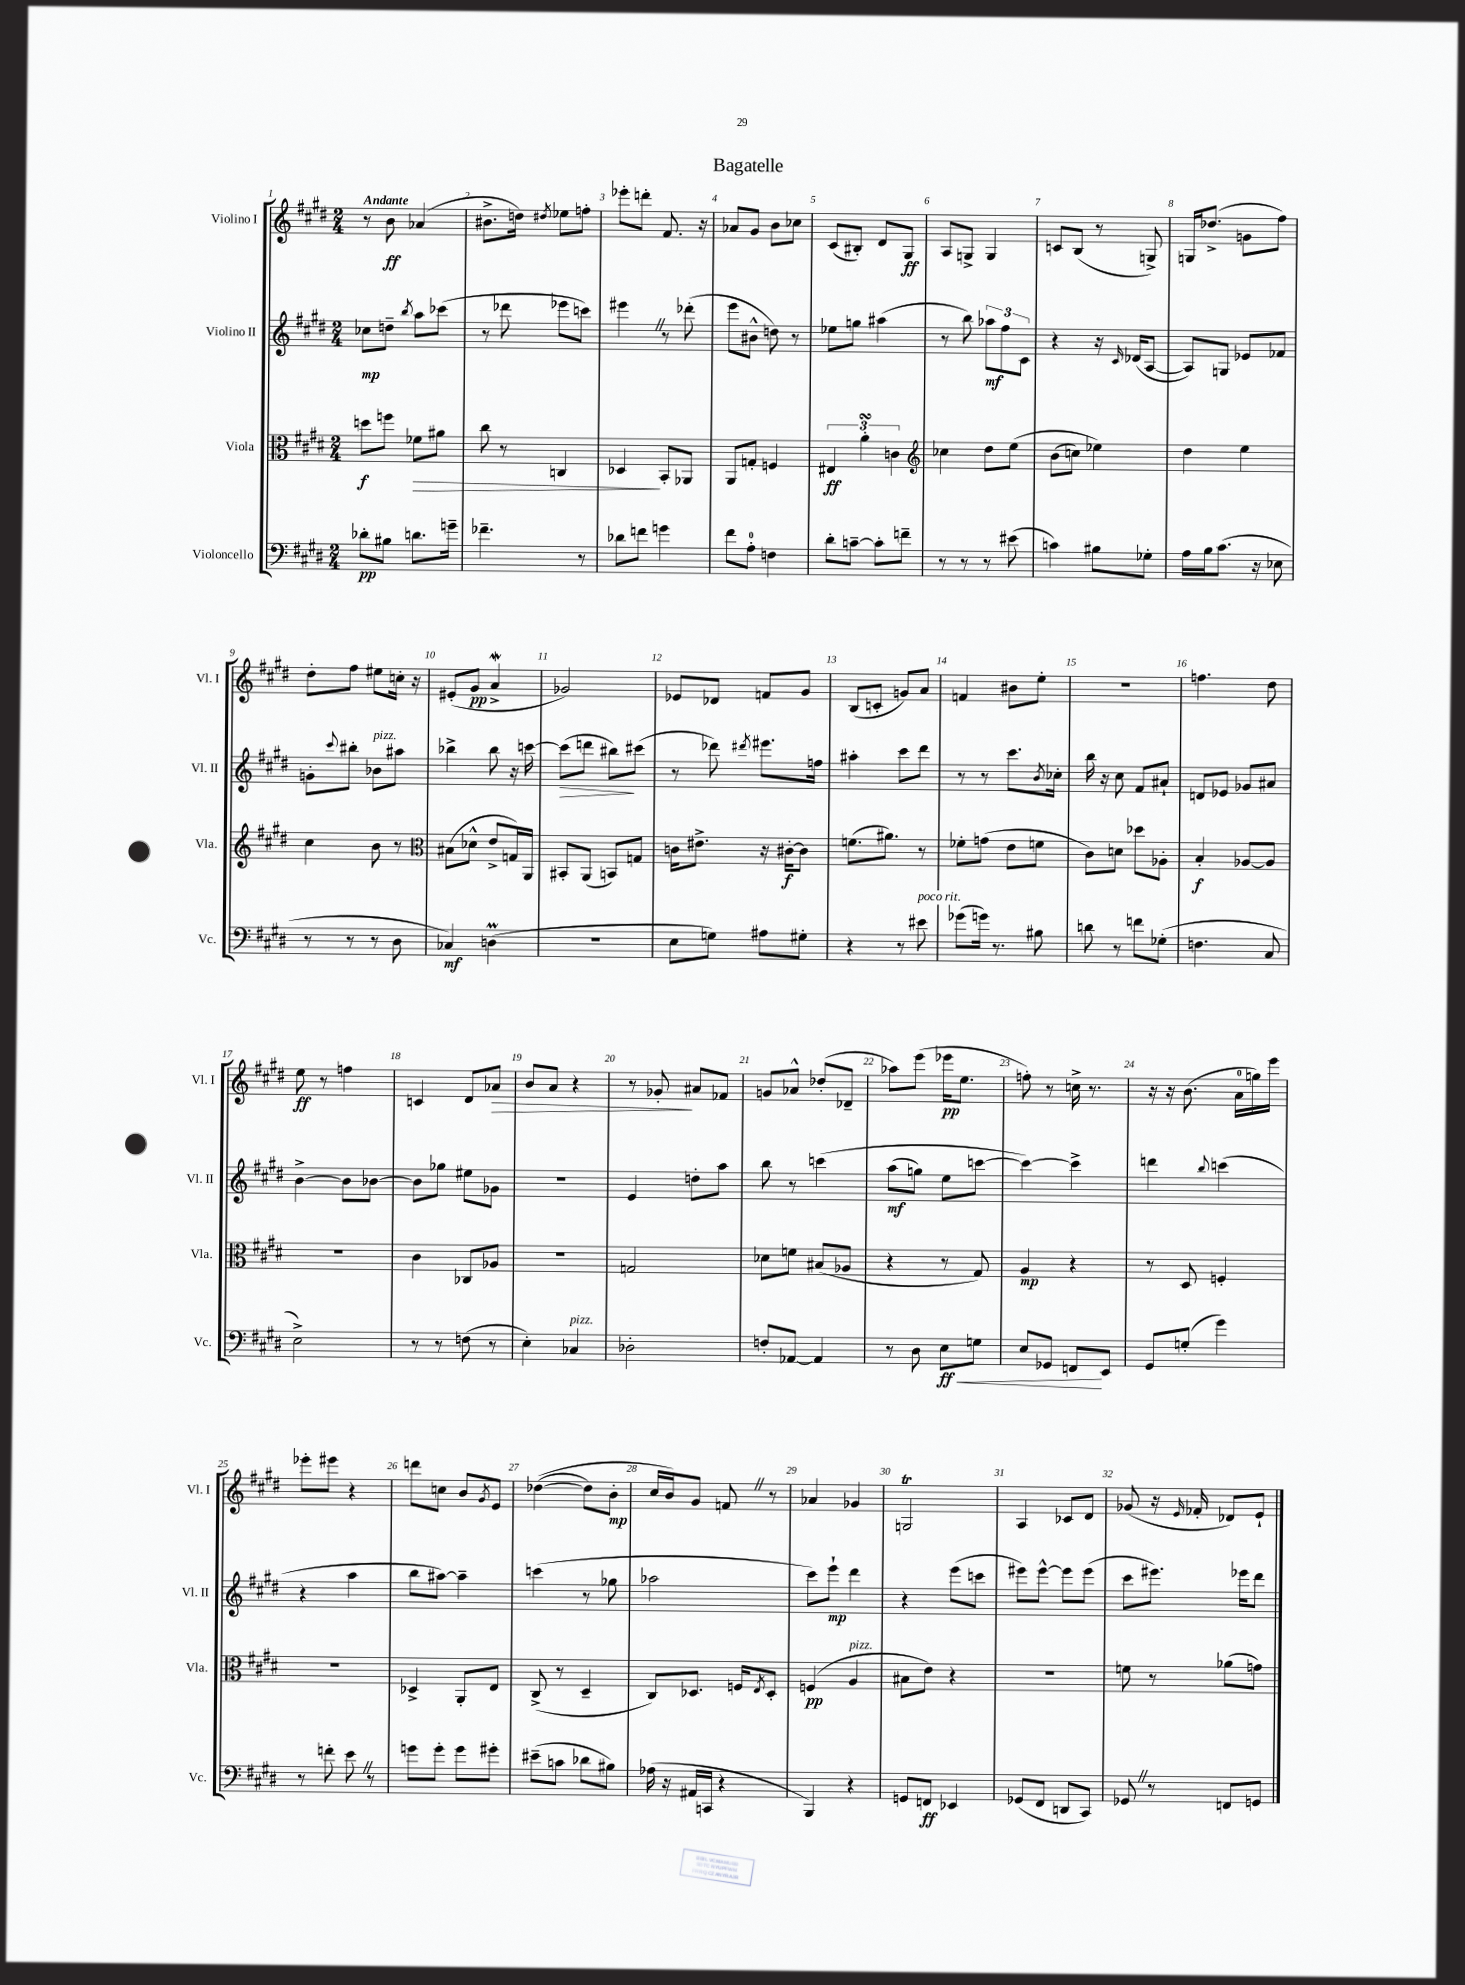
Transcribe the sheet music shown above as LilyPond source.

\header { title = "Bagatelle" }
<<
\new StaffGroup <<
\new Staff = "s0" \with { instrumentName = "Violino I" shortInstrumentName = "Vl. I" } {
    \clef treble \key e \major \numericTimeSignature \time 2/4 \tempo "Andante"
    r8 b'8\ff aes'4( |
    bis'8.-> d''16) \acciaccatura { dis''8 } ees''8 f''8-. |
    ees'''8-. d'''8-. fis'8. r16 |
    aes'8 gis'8 b'8 ces''8 |
    cis'8( bis8-.) dis'8 gis8\ff |
    a8 g8-> g4 |
    c'8 b8( r8 g8->) |
    g16 des''8.->( g'8 fis''8) |
    dis''8-. fis''8 eis''8 c''16-. r16 |
    eis'8-.( gis'8\pp a'4->\mordent |
    ges'2) |
    ees'8 des'8 f'8 gis'8 |
    b8( c'8-. g'8) a'8 |
    f'4 bis'8 e''8-. |
    r2 |
    f''4. dis''8 |
    e''8\ff r8 f''4 |
    c'4 dis'8 aes'8\> |
    b'8 a'8 r4 |
    r8 ges'8-.\! ais'8 fes'8 |
    g'8 aes'8-^ des''8-.( des'8-- |
    aes''8) e'''8( ees'''16\pp e''8. |
    f''8-.) r8 c''16-> r8. |
    r16 r16 b'8.( a'16-0 g''16) e'''16 |
    ees'''8-. eis'''8 r4 |
    d'''8 c''8 b'8 \acciaccatura { gis'8 } e'8 |
    des''4~(\( des''8) b'8-.\mp |
    cis''16 b'16\) gis'8 f'8 \once \override BreathingSign.text = \markup { \musicglyph "scripts.caesura.straight" } \breathe r8 |
    aes'4 ges'4 |
    g2\trill |
    a4 ces'8 dis'8 |
    ges'8( r16 \grace { e'16 } fes'16-. des'8) e'8-! \bar "|." |
}
\new Staff = "s1" \with { instrumentName = "Violino II" shortInstrumentName = "Vl. II" } {
    \clef treble \key e \major \numericTimeSignature \time 2/4
    ces''8\mp d''8-- \acciaccatura { b''8 } a''8 ces'''8( |
    r8 des'''8 ees'''8 c'''8) |
    eis'''4 \once \override BreathingSign.text = \markup { \musicglyph "scripts.caesura.straight" } \breathe r8 des'''8-.( |
    e'''8 bis'8-^ d''8) r8 |
    ees''8 g''8 ais''4( |
    r8 b''8) \tuplet 3/2 { aes''8\mf fis''8 cis'8 } |
    r4 r16 \grace { cis'16 } des'16( a8~ |
    a8) g8 ees'8 fes'8 |
    g'8-. \appoggiatura { cis'''8 } bis''8-. bes'8^\markup { \italic "pizz." } ais''8 |
    bes''4-> bes''8 r16 c'''16~ |
    c'''8\>( d'''8 bis''8\!) cis'''8( |
    r8 des'''8) \acciaccatura { dis'''8 } eis'''8. f''16 |
    ais''4-. cis'''8 dis'''8 |
    r8 r8 cis'''8. \acciaccatura { b'8 } ces''16-. |
    b''16 r16 cis''8 fis'8 ais'8-! |
    d'8 ees'8 ges'8 ais'8 |
    b'4~-> b'8 bes'8~ |
    bes'8 ges''8 eis''8 ges'8 |
    r2 |
    e'4 d''8-. a''8 |
    b''8 r8 c'''4\( |
    a''8\mf( g''8) e''8 c'''8~ |
    c'''4~\) c'''4-> |
    d'''4 \appoggiatura { b''8 } c'''4( |
    r4 a''4 |
    b''8 ais''8~) ais''4-- |
    c'''4( r8 ges''8 |
    aes''2 |
    cis'''8) e'''8-!\mp dis'''4 |
    r4 e'''8( c'''8 |
    eis'''8) eis'''8~-^ eis'''8 eis'''8( |
    cis'''8 eis'''8.) ees'''16 dis'''8 \bar "|." |
}
\new Staff = "s2" \with { instrumentName = "Viola" shortInstrumentName = "Vla." } {
    \clef alto \key e \major \numericTimeSignature \time 2/4
    d''8\f f''8 fes'8\> ais'8 |
    cis''8 r8 c4 |
    des4\! b,8-. aes,8 |
    a,8 g8-. f4 |
    \tuplet 3/2 { eis4\ff a'4-.\turn c'4 } |
    \clef treble ces''4 dis''8 e''8\( |
    b'8( c''8) ees''4\) |
    dis''4 e''4 |
    cis''4 b'8 r8 |
    \clef alto bis8( des'8-^ e'8-> g16) a,16 |
    bis,8-. a,8( b,8) g8 |
    c'16 eis'8.-> r16 cis'16~-.\f cis'8 |
    f'8.( ais'8.) r8 |
    fes'8-. g'8( e'8 f'8 |
    cis'8) d'8 des''8 aes8-. |
    b4-.\f aes8~ aes8 |
    R2 |
    cis'4 ces8 aes8 |
    r2 |
    g2 |
    des'8 f'8 bis8( aes8 |
    r4 r8 gis8) |
    a4\mp r4 |
    r8 dis8 f4-. |
    R2 |
    des4-> a,8-. e8 |
    cis8->( r8 dis4-- |
    cis8) des8. f16 \acciaccatura { e8 } des8-. |
    f4\pp( a4^\markup { \italic "pizz." } |
    bis8 e'8) r4 |
    r2 |
    f'8 r8 aes'8( g'8) \bar "|." |
}
\new Staff = "s3" \with { instrumentName = "Violoncello" shortInstrumentName = "Vc." } {
    \clef bass \key e \major \numericTimeSignature \time 2/4
    des'8-.\pp bis8 d'8. g'16-- |
    fes'4.-- r8 |
    des'8 f'8 g'4 |
    fis'8 a8-0-. f4 |
    dis'8-. c'8~-- c'8-. f'8-- |
    r8 r8 r8 eis'8( |
    c'4) bis8 ges8-. |
    a16 b16 cis'8.( r16 ees8 |
    r8 r8 r8 dis8 |
    ces4\mf) d4\prall( |
    R2 |
    e8 g8) ais8 gis8-. |
    r4 r8 eis'8^\markup { \italic "poco rit." } |
    ges'8( g'16) r8. bis8 |
    d'8 r8 f'8 ges8-.( |
    f4. cis8 |
    e2->) |
    r8 r8 f8( r8 |
    e4-.) ces4^\markup { \italic "pizz." } |
    des2-. |
    f8-. aes,8~ aes,4 |
    r8 dis8 e8\ff\< g8 |
    e8 ges,8 f,8\! e,8 |
    gis,8 g8-.( gis'4) |
    r8 f'8-. e'8 \once \override BreathingSign.text = \markup { \musicglyph "scripts.caesura.straight" } \breathe r8 |
    g'8 g'8-. g'8 gis'8-. |
    eis'8--( c'8 des'8 bis8) |
    aes16( r16 ais,16 c,16 r4 |
    b,,4) r4 |
    g,8 f,8\ff ees,4 |
    ges,8( fis,8 d,8 cis,8) |
    ges,8 \once \override BreathingSign.text = \markup { \musicglyph "scripts.caesura.straight" } \breathe r8 f,8 g,8 \bar "|." |
}
>>
>>
\layout { \context { \Score \override BarNumber.break-visibility = ##(#f #t #t) barNumberVisibility = #all-bar-numbers-visible } }
